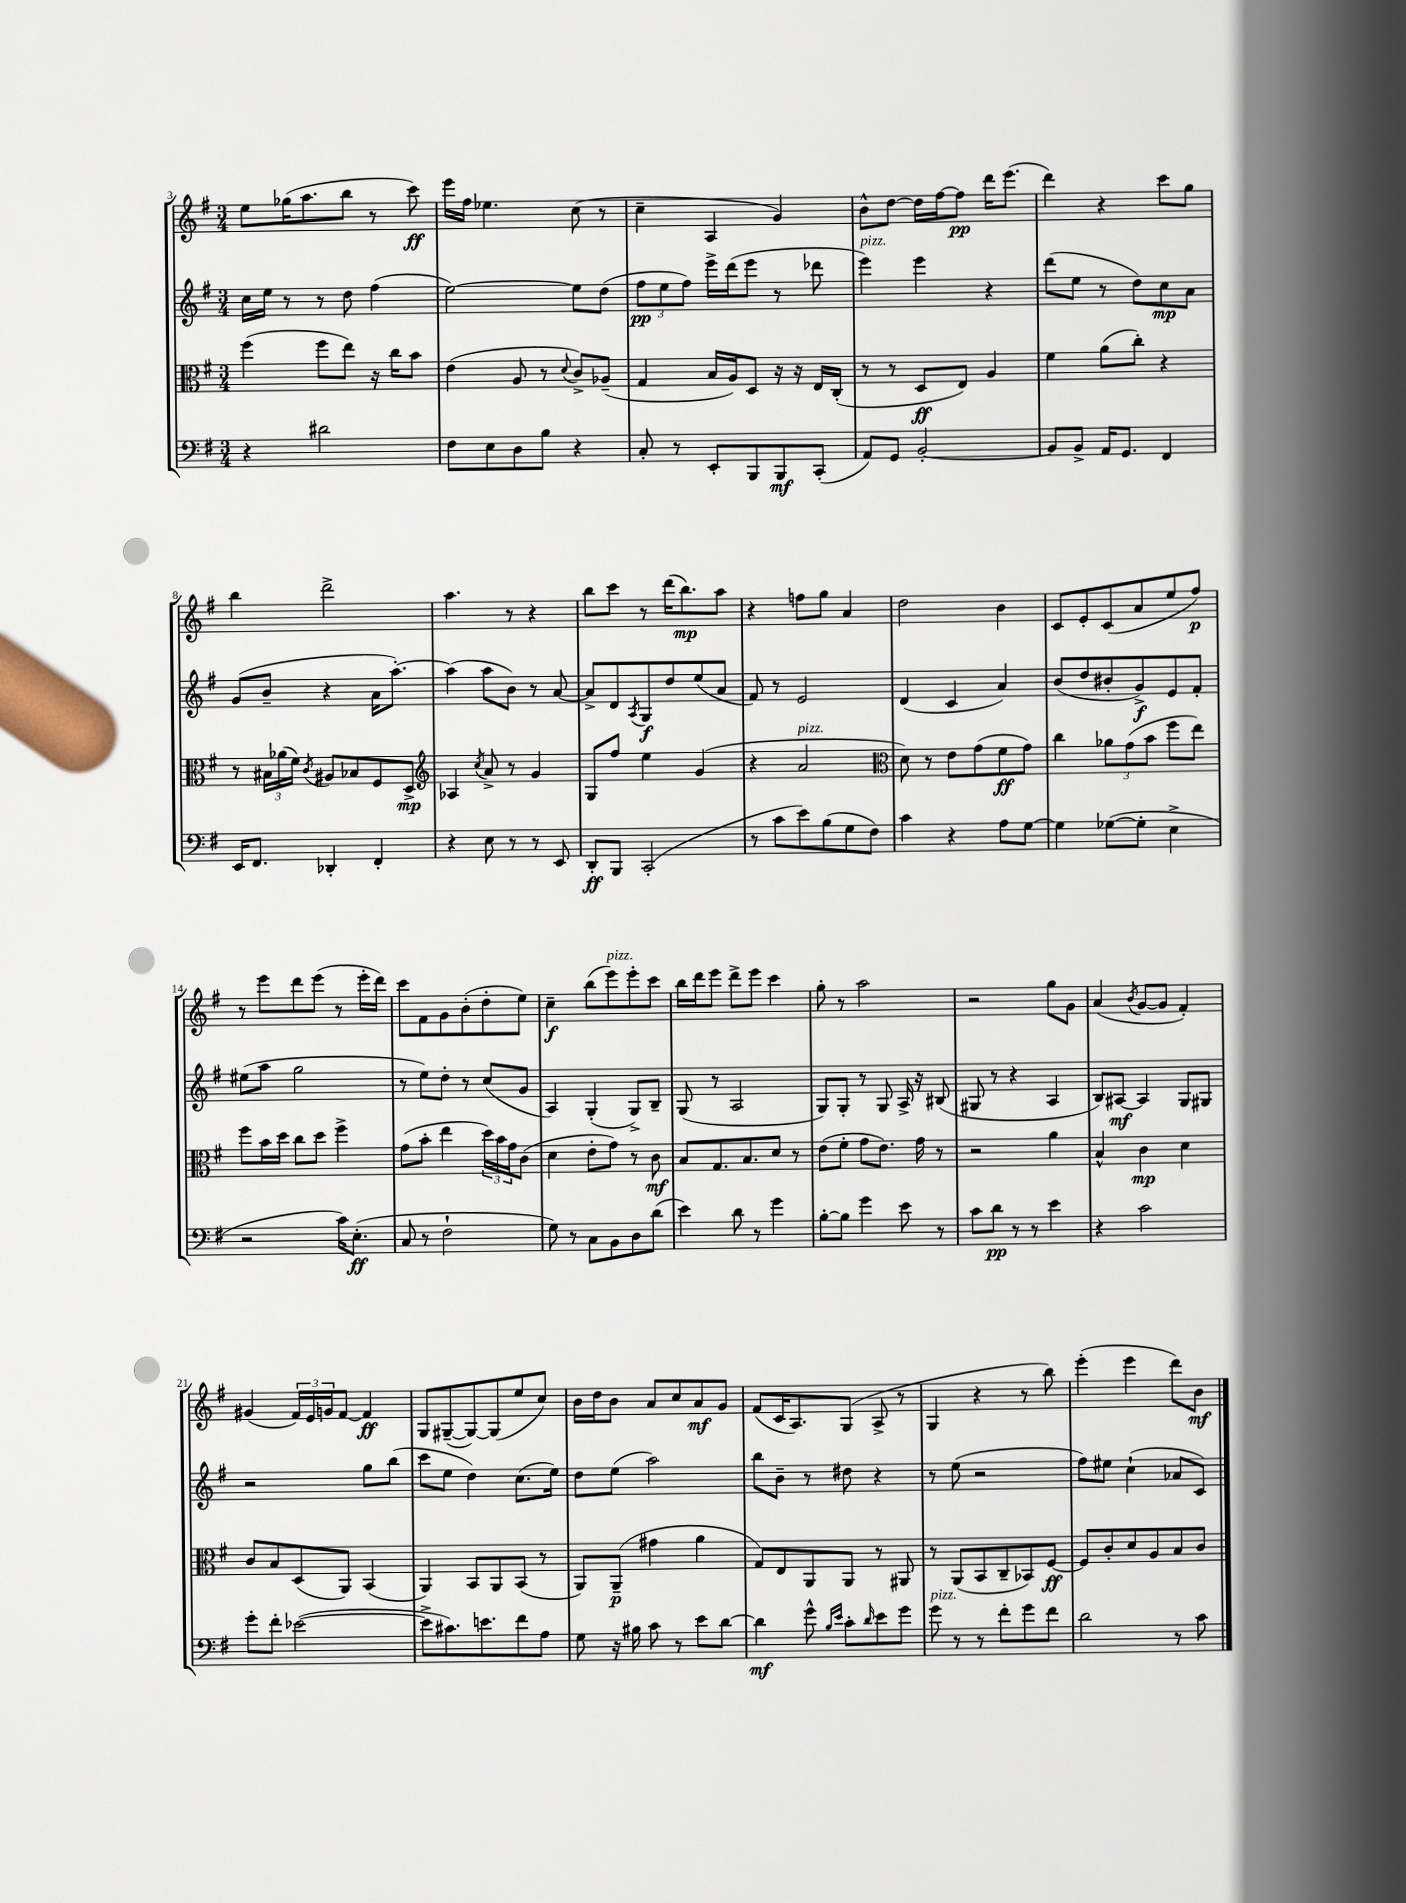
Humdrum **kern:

**kern	**kern	**kern	**kern
*staff4	*staff3	*staff2	*staff1
*clefF4	*clefC3	*clefG2	*clefG2
*k[f#]	*k[f#]	*k[f#]	*k[f#]
*M3/4	*M3/4	*M3/4	*M3/4
4r	(4ff#	16cc	8ee
.	.	16ee	.
.	.	8r	(16gg-
.	.	.	8.aa
2d#	8ff#	8r	.
.	8ee)	8dd	8bb
.	16r	(4ff#	8r
.	16cc	.	.
.	8b	.	8ccc)
=	=	=	=
8F#	(4e	[2ee)	16eee
.	.	.	16ff#
8E	.	.	4.ee-
8D	8A	.	.
8B	8r	.	.
.	8qqd	.	.
4r	8c^)	8ee]	(8cc
.	(8A-~	(8dd	8r
=	=	=	=
8C'	4G	12ff#	4cc~
.	.	12ee	.
8r	.	.	.
.	.	12ff#)	.
8EE'	16B	16eee^	4A
.	16A)	(16ddd	.
8BBB	8D	8eee	.
8BBB	16r	8r	4g)
.	16r	.	.
(8CC'	16E	8ddd-	.
.	(16C'	.	.
=	=	=	=
8AA)	8r	4eee)	8b^^
8GG	8r	.	[8dd
[2BB'	8D	4eee	16dd]
.	.	.	[16ff#
.	8E)	.	8ff#]
.	4A	4r	16ddd
.	.	.	(8.eee
=	=	=	=
8BB]	4f#	(8ddd	4ddd)
8BB^	.	8ee	.
16AA	(8a	8r	4r
8.GG	.	.	.
.	8cc')	8dd)	.
4FF#	4r	8cc	8ccc
.	.	8a	8gg
=	=	=	=
16EE	8r	(8g	4bb
8.FF#	.	.	.
.	24B#	8b~	.
.	(24a-	.	.
.	24f#)	.	.
.	8qc	.	.
4DD-'	8A#	4r	2ddd^
.	8B-	.	.
4FF#'	8F#	16a	.
.	.	[8.aa')	.
.	8D^	.	.
=	=	=	=
*	*clefG2	*	*
4r	4A-	(4aa]	4.aa
.	8qcc	.	.
8E	8a^	8aa	.
8r	8r	8b)	8r
8r	4g	8r	4r
8EE	.	[8a	.
=	=	=	=
8DD'	8G	8a^]	8bb
8BBB	8ff#	8d	8ccc
.	.	8qA	.
(2CC'	4ee	8G	8r
.	.	8dd	(16ddd
.	.	.	8.bb)
.	(4g	(8ee	.
.	.	8a	8aa
=	=	=	=
8r	4r	8f#)	4r
8c	.	8r	.
8e)	2a	2e	8ff
(8B	.	.	8gg
8G	.	.	4a
8F#)	.	.	.
=	=	=	=
*	*clefC3	*	*
4c	8d)	(4d	2dd
.	8r	.	.
4r	8e	4c	.
.	(8g	.	.
8A	8f#	4a)	4b
[8G	8g)	.	.
=	=	=	=
4G]	4cc	(8b	8c
.	.	8dd	8e'
([8G-	12a-	8b#'	(8c
.	(12g	.	.
8G-']	.	8g^)	8a
.	12b	.	.
4E^	8ff#	8e	8ee
.	8ee)	8f#'	8ff#)
=	=	=	=
2r	8ff#	(8ee#	8r
.	16b	8aa	8eee
.	16dd	.	.
.	8cc	2gg	8ddd
.	8dd	.	(8eee
16c)	4ff#^	.	8r
(8.E'	.	.	.
.	.	.	16eee'
.	.	.	16ddd)
=	=	=	=
8C	(8g	8r	8ccc
8r	8b'	8ee)	8f#
2F#`	4ee	8dd'	8g
.	.	8r	(8b'
.	24dd)	(8cc	8dd'
.	24b	.	.
.	24g	.	.
.	(8c	8g	8ee)
=	=	=	=
8G)	4d	4A)	4cc~
8r	.	.	.
8C	8e'	(4G'	(8bb
8BB	8g)	.	8eee)
8D	8r	8G^)	8eee'
(8d	8c	8B~	8ccc
=	=	=	=
4e)	8B	(8G	16bb
.	.	.	16ddd
.	8.G	8r	8eee
8d	.	2A	8ddd^
.	8.B	.	.
8r	.	.	8eee
4g	8d	.	4ccc
.	8r	.	.
=	=	=	=
[8B'	(8e	8G)	8gg'
8B]	8f#'	8G'	8r
4g	8g	8r	2aa
.	8.e)	8G	.
8e	.	16A^	.
.	16g	16r	.
8r	8r	(8B#	.
=	=	=	=
8c	2r	8G#	2r
8d	.	8r	.
8r	.	4r	.
8r	.	.	.
4e	4a	4A	8gg
.	.	.	8g
=	=	=	=
4r	4B^^	8B)	(4a
.	.	[8A#	.
.	.	.	8qb
2c	4c	4A#]	[8g
.	.	.	8g]
.	4d	8G	4f#')
.	.	8G#	.
=	=	=	=
8g'	8c	2r	(4g#
8f#'	8B	.	.
([2e-	(8D	.	24f#)
.	.	.	24e
.	.	.	24g
.	8AA)	.	[8f#
.	(4BB	8gg	4f#]
.	.	(8bb	.
=	=	=	=
8e-^]	4AA)	8ccc	8G
8.c#)	.	8ee	([8G#~
.	8BB	4dd)	8G#_)
8.e	.	.	.
.	8AA	.	(8G#]
8f#	(8BB	(8.cc	8ee
8A	8r	.	8cc)
.	.	16ee)	.
=	=	=	=
8G	8AA)	8dd	16b
.	.	.	16dd
16r	(8AA~	(8ee	8b
16B#	.	.	.
8c	4g#	2aa)	8a
8r	.	.	8cc
8e	4a	.	8a
[8d	.	.	8g
=	=	=	=
4d]	8G)	8bb	(8f#
.	8E	8b~	16c
.	.	.	8.A)
8g^^	8AA	8r	.
16qqB	.	.	.
16qqe	.	.	.
8c'	8AA	8dd#	(8G
16qqd	.	.	.
8e	8r	4r	8A^
8g	8AA#	.	8r
=	=	=	=
8g	8r	8r	4G
8r	(8AA	(8ee	.
8r	8BB	2r	4r
8f#'	8C~	.	.
8g	8BB-)	.	8r
8f#	[8F#	.	8bb)
=	=	=	=
2d	8F#]	8ff#)	(4eee'
.	8c'	8ee#	.
.	8d	(4cc`	4eee
.	8A	.	.
8r	8B	8a-	8ddd)
8c	8c	8c)	8b
==	==	==	==
*-	*-	*-	*-
